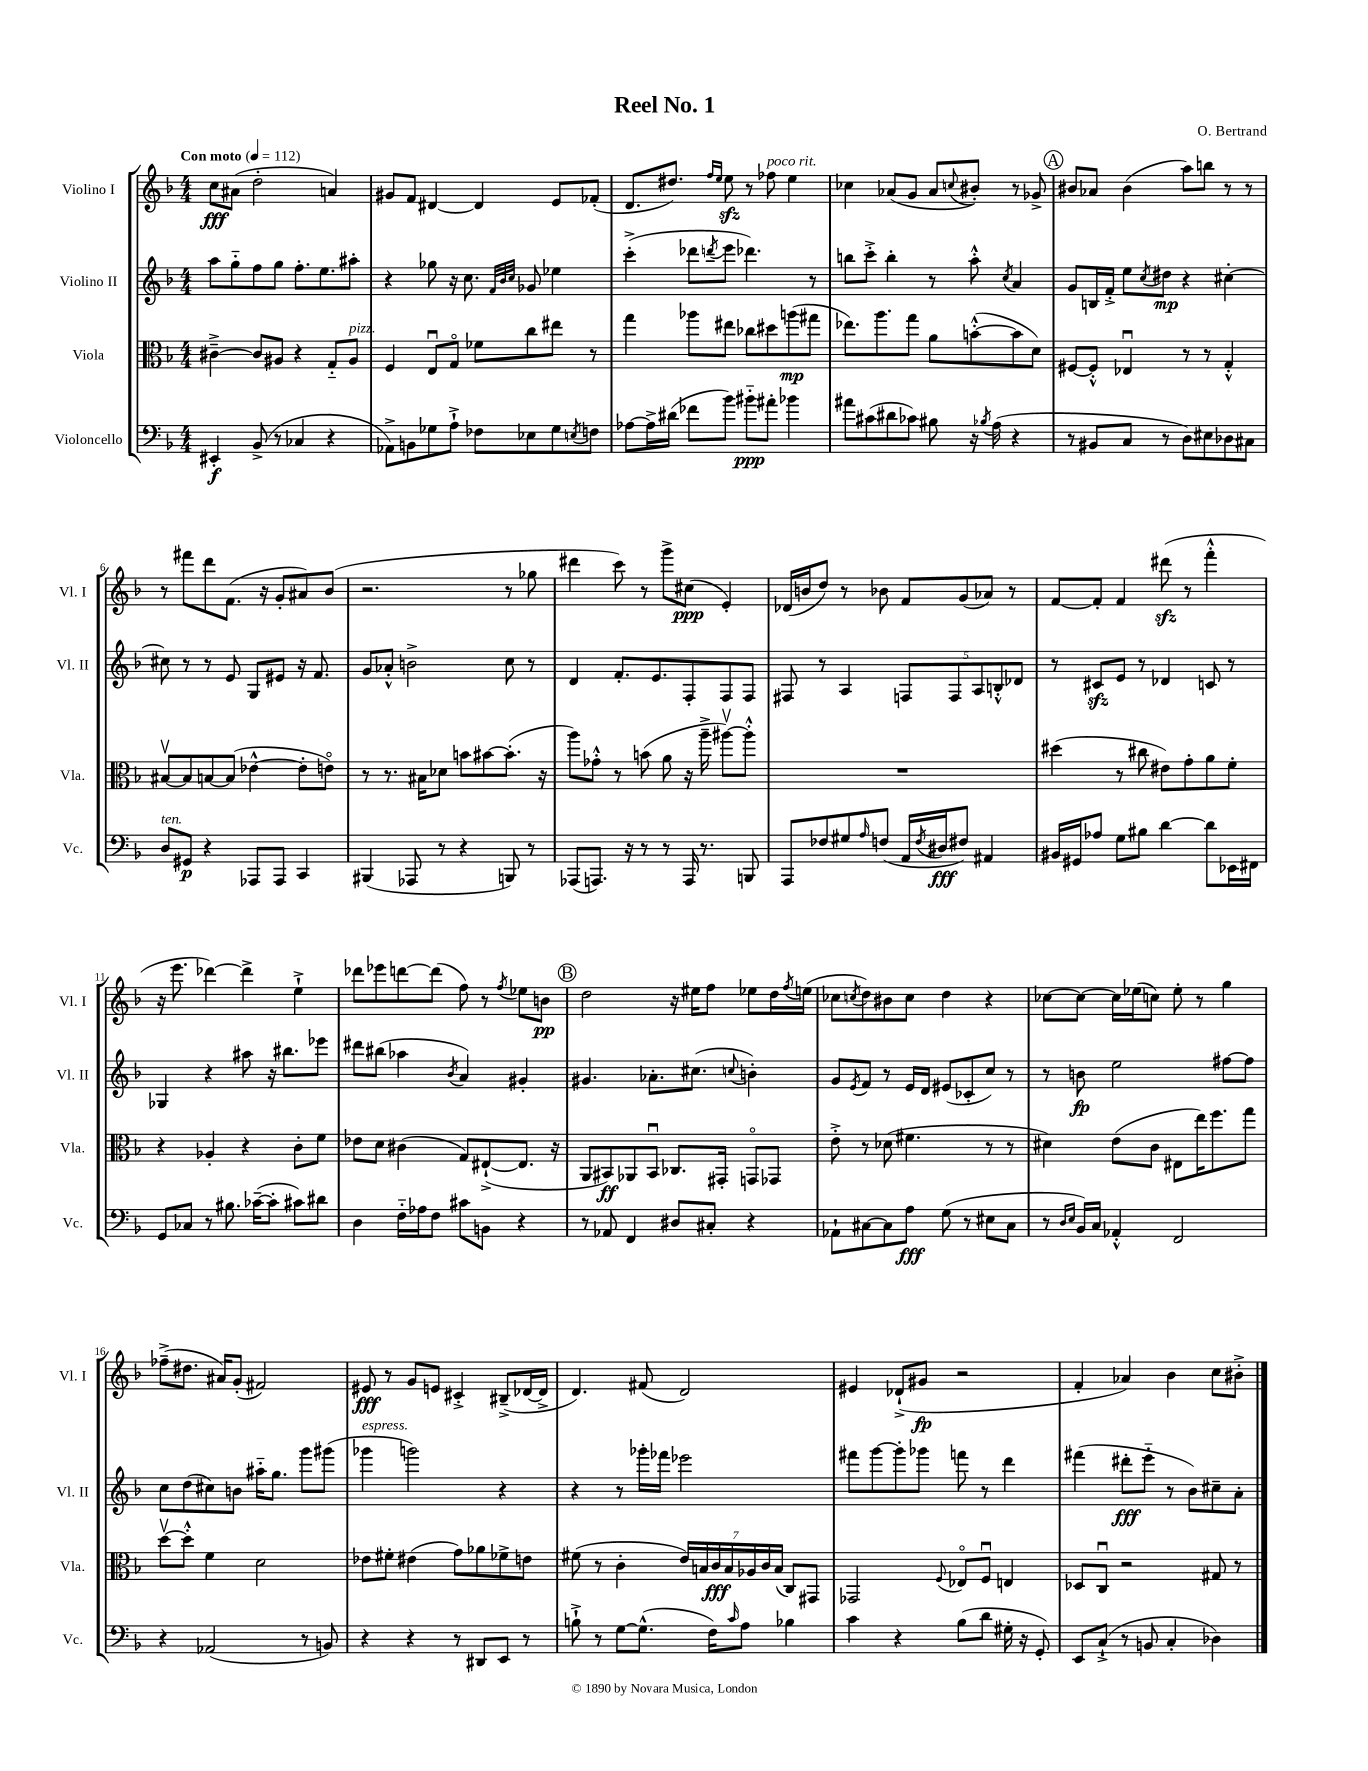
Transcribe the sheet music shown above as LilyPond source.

\header { title = "Reel No. 1" composer = "O. Bertrand" }
<<
\new StaffGroup <<
\new Staff = "s0" \with { instrumentName = "Violino I" shortInstrumentName = "Vl. I" } {
    \clef treble \key f \major \numericTimeSignature \time 4/4 \tempo "Con moto" 4 = 112
    c''8\fff ais'8( d''2-. a'4) |
    gis'8 f'8 dis'4~ dis'4 e'8 fes'8-.( |
    d'8. dis''8.) \grace { f''16 e''16 } e''8\sfz r8 fes''8^\markup { \italic "poco rit." } e''4 |
    ces''4 aes'8( g'8 aes'8 \appoggiatura { c''8 } bis'8-.) r8 ges'8-> |
    \mark \markup { \circle "A" } bis'8 aes'8 bis'4( a''8) b''8 r8 r8 |
    r8 fis'''8 d'''8 f'8.( r16 g'8-. ais'8) bes'8( |
    r2. r8 ges''8 |
    dis'''4 c'''8) r8 g'''8-> cis''8\ppp( e'4-.) |
    des'16( b'16 d''8) r8 bes'8 f'8 g'8( aes'8) r8 |
    f'8~ f'8-. f'4 dis'''8\sfz( r8 f'''4-.-^ |
    r16 e'''8. des'''4~) des'''4-> e''4-!-> |
    des'''8 ees'''8 d'''8~ d'''8( f''8) r8 \acciaccatura { f''8 } ees''8 b'8\pp |
    \mark \markup { \circle "B" } d''2 r16 eis''16 f''8 ees''8 d''16 \acciaccatura { f''8 } e''16( |
    ces''8 \acciaccatura { c''8 } d''8) bis'8 c''8 d''4 r4 |
    ces''8~ ces''8~ ces''16 ees''16( c''8) ees''8-. r8 g''4 |
    fes''8--->( dis''8. ais'16) g'8-.( fis'2) |
    eis'8\fff r8 g'8 e'8 cis'4-.-> bis8--->( des'16~ des'16-> |
    d'4.) fis'8( d'2) |
    eis'4 des'8-!->( gis'8\fp r2 |
    f'4-. aes'4) bes'4 c''8 bis'8-.-> \bar "|." |
}
\new Staff = "s1" \with { instrumentName = "Violino II" shortInstrumentName = "Vl. II" } {
    \clef treble \key f \major \numericTimeSignature \time 4/4
    a''8 g''8-_ f''8 g''8 f''8.-. e''8. ais''8-. |
    r4 ges''8 r16 c''8. \grace { f'32 bes'32 c''32 } ges'8 ees''4 |
    c'''4-.->( des'''8 \acciaccatura { d'''8 } e'''8 des'''4.) r8 |
    b''8 c'''8-.-> b''4-. r8 a''8-.-^ \acciaccatura { c''8 } a'4 |
    \mark \markup { \circle "A" } g'8 b16 f'16-.-> e''8 \acciaccatura { c''8 } dis''8\mp r4 cis''4~-. |
    cis''8 r8 r8 e'8 g8 eis'8 r16 f'8. |
    g'8 aes'8-.-^ b'2-> c''8 r8 |
    d'4 f'8.-. e'8. f8-. f8 f8 |
    fis8 r8 a4 \tuplet 5/4 { f8 f8 a8 b8-.-^ des'8 } |
    r8 cis'8\sfz e'8 r8 des'4 c'8 r8 |
    ges4 r4 ais''8 r16 bis''8. ees'''8 |
    dis'''8 bis''8( aes''4 \acciaccatura { bes'8 } a'4) gis'4-. |
    \mark \markup { \circle "B" } gis'4. aes'8.-. cis''8.( \appoggiatura { c''8 } b'4-.) |
    g'8 \acciaccatura { e'8 } f'8 r8 e'16 d'16 eis'8( ces'8-. c''8) r8 |
    r8 b'8\fp e''2 fis''8~ fis''8 |
    c''8 d''8( cis''8) b'8 ais''16-_ g''8. g'''8 gis'''8( |
    ges'''4^\markup { \italic "espress." } g'''2) r4 |
    r4 r8 ges'''16-. fes'''16 ees'''2 |
    fis'''8 g'''8~ g'''8-. ges'''8 f'''8 r8 d'''4 |
    fis'''4( dis'''8-.\fff e'''8-_ r8 bes'8) cis''8-- a'8-. \bar "|." |
}
\new Staff = "s2" \with { instrumentName = "Viola" shortInstrumentName = "Vla." } {
    \clef alto \key f \major \numericTimeSignature \time 4/4
    cis'4~---> cis'8 ais8 r4 g8-_ ais8^\markup { \italic "pizz." } |
    f4 e8\downbow g8\flageolet fes'8 c''8 eis''8 r8 |
    g''4 aes''8 eis''8 ces''8 dis''8 a''8\mp( gis''8 |
    ees''8.) a''8. g''8 a'8 b'8~-.-^( b'8 d'8) |
    \mark \markup { \circle "A" } fis8~ fis8-.-^ ees4\downbow r8 r8 g4-.-^ |
    bis8~\upbow bis8 b8~ b8( ees'4~-^ ees'8-. e'8\flageolet) |
    r8 r8. bis16 des'8 b'8 bis'8~ bis'8.-.( r16 |
    a''8) ges'8-.-^ r8 b'8( a'8 r16 a''16---> ais''8~\upbow) ais''8-.-^ |
    R1 |
    dis''4( r8 cis''8 eis'8) g'8-. a'8 f'8-. |
    r4 aes4-. r4 c'8-. f'8 |
    ees'8 d'8 cis'4( g8) eis8~-!->( eis8. r16 |
    \mark \markup { \circle "B" } a,8 bis,8\ff) aes,8 bis,8\downbow ces8. gis,16-. g,8\flageolet ges,8 |
    e'8-.-> r8 des'8( fis'4. r8 r8 |
    dis'4) e'8( c'8 eis8 e''16) f''8. g''8 |
    d''8~\upbow d''8-.-^ f'4 d'2 |
    ees'8 fis'8-. eis'4( g'8) aes'8 fes'8-> e'8 |
    fis'8( r8 c'4-. \tuplet 7/4 { e'16) b16 c'16\fff b16 aes16 c'16 b16( } c8) gis,8 |
    ges,2 \appoggiatura { f8 } ees8\flageolet f8\downbow e4 |
    des8 c8\downbow r2 gis8 r8 \bar "|." |
}
\new Staff = "s3" \with { instrumentName = "Violoncello" shortInstrumentName = "Vc." } {
    \clef bass \key f \major \numericTimeSignature \time 4/4
    eis,4-.\f bes,8->( r8 ces4 r4 |
    aes,8->) b,8 ges8 a8-!-> fes8 ees8 ges8 \acciaccatura { e8 } f8 |
    aes8~ aes16-> dis'16( fes'8 bes'8) bis'8-_\ppp ais'8-. bes'4 |
    ais'8 cis'8( dis'8 ces'8) bis8 r16 \acciaccatura { bes8 } a16( r4 |
    \mark \markup { \circle "A" } r8 bis,8 c8 r8 d8) eis8 des8 cis8 |
    d8^\markup { \italic "ten." } gis,8\p r4 aes,,8 aes,,8 c,4 |
    bis,,4( aes,,8 r8 r4 b,,8) r8 |
    aes,,8( a,,8.) r16 r8 r8 a,,16 r8. b,,8 |
    a,,8 fes8 gis8 \grace { a16 } f8( a,16 \acciaccatura { f8 } dis16\fff fis8) ais,4 |
    bis,16 gis,16 aes8 g8 bis8 d'4~ d'8 ees,16 fis,16 |
    g,8 ces8 r8 bis8. ces'16~--( ces'8-. cis'8) dis'8 |
    d4 f16-_ aes16 f8 cis'8 b,8 r4 |
    \mark \markup { \circle "B" } r8 aes,8 f,4 dis8 cis8-. r4 |
    aes,8-! cis8~ cis8 a8\fff g8( r8 eis8 cis8 |
    r8 \grace { d16 e16 } bes,16) c16 aes,4-.-^ f,2 |
    r4 aes,2( r8 b,8) |
    r4 r4 r8 dis,8 e,8 r8 |
    b8-!-> r8 g8~ g8.-^( f16) \grace { c'16 } a8 bes4 |
    c'4 r4 bes8( d'8 gis16-. r16 g,8-.) |
    e,8 c8-!->( r8 b,8 c4-. des4) \bar "|." |
}
>>
>>
